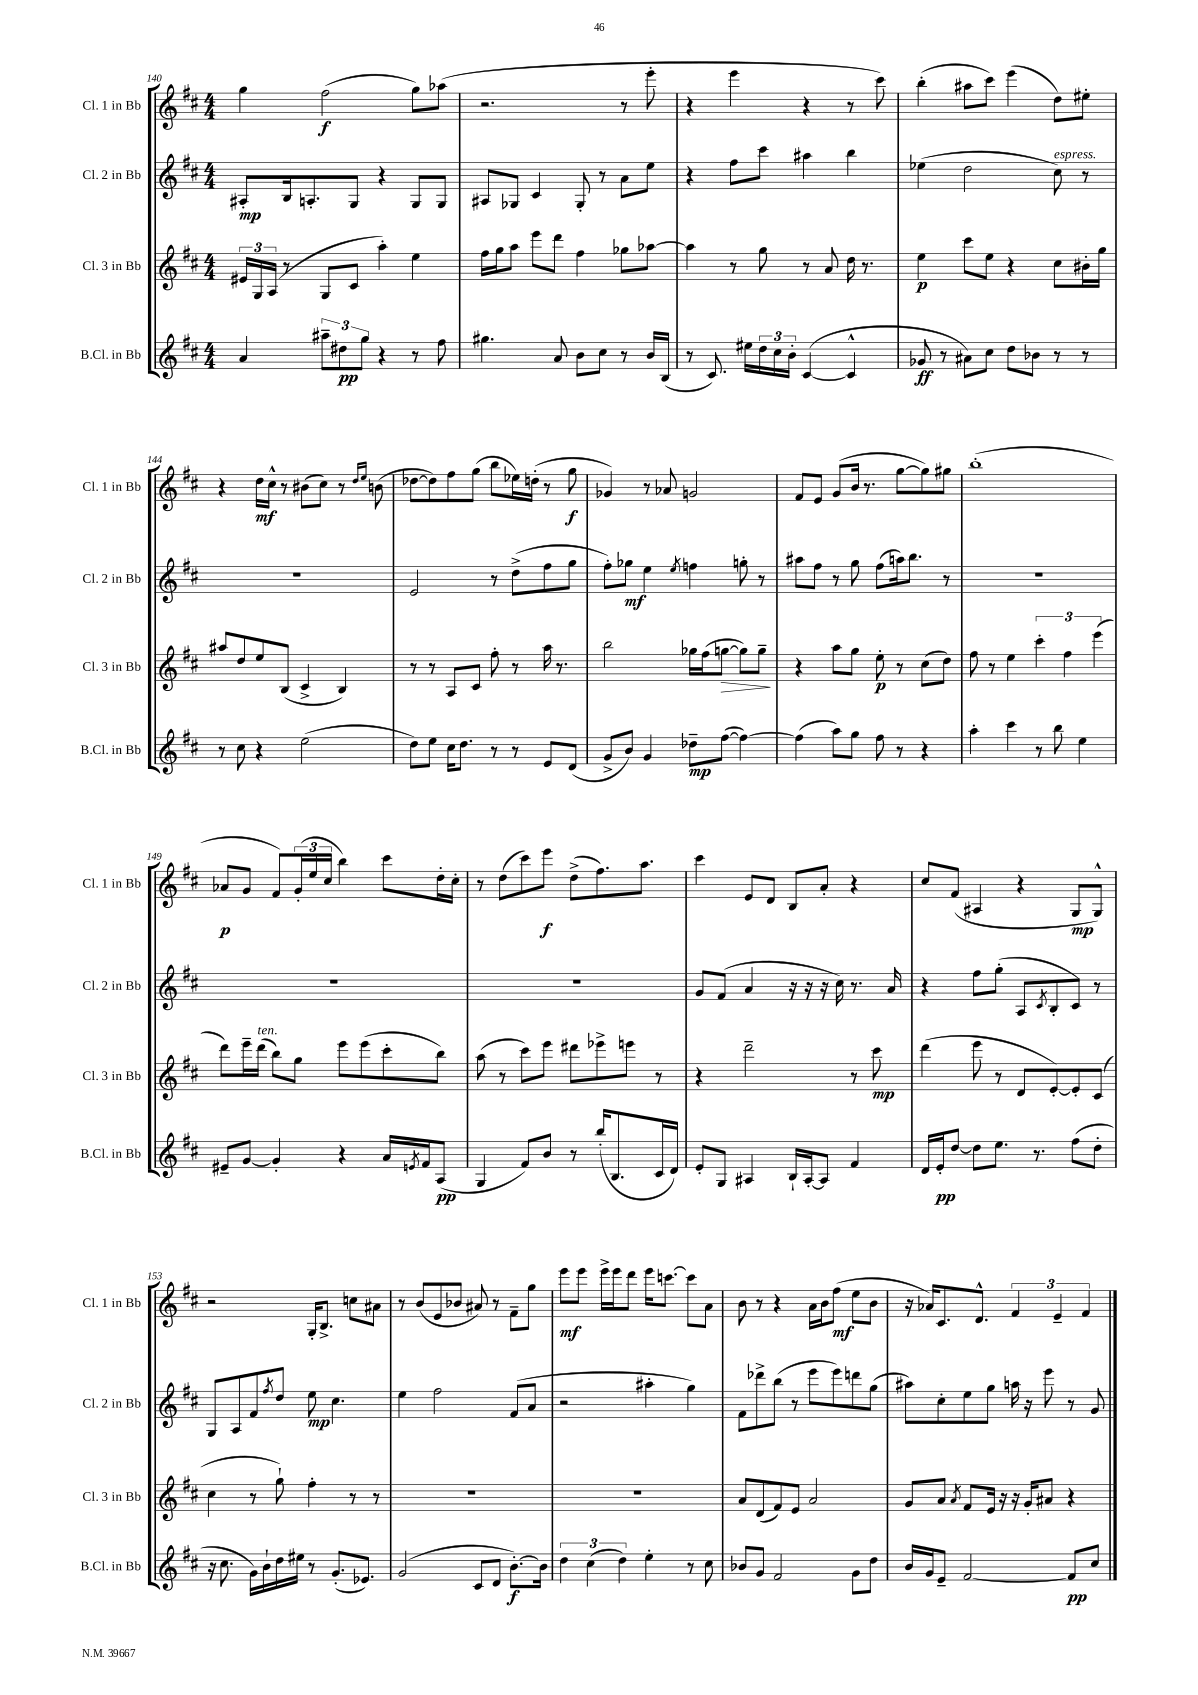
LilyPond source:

<<
\new StaffGroup <<
\new Staff = "s0" \with { instrumentName = "Cl. 1 in Bb" shortInstrumentName = "Cl. 1 in Bb" } {
    \clef treble \key d \major \numericTimeSignature \time 4/4
    g''4 fis''2\f( g''8) aes''8( |
    r2. r8 e'''8-. |
    r4 e'''4 r4 r8 cis'''8) |
    b''4-.( ais''8 cis'''8) e'''4( d''8) eis''8-. |
    r4 d''16\mf cis''16-^ r8 bis'8( cis''8) r8 \grace { d''16 e''16 } b'8( |
    des''8~ des''8) fis''8 g''8( b''8 ees''16) d''16-.( r8 g''8\f |
    ges'4) r8 aes'8 g'2 |
    fis'8 e'8 g'8( b'16 r8. g''8~ g''8) gis''8 |
    b''1-.( |
    aes'8\p g'8 fis'8) \tuplet 3/2 { g'16-.( e''16 cis''16 } b''4) cis'''8 d''16-. cis''16-. |
    r8 d''8( cis'''8) e'''8\f d''8->( fis''8.) a''8. |
    cis'''4 e'8 d'8 b8 a'8-. r4 |
    cis''8 fis'8( ais4 r4 g8\mp g8-^) |
    r2 g16-. b8.-> c''8 ais'8 |
    r8 b'8( e'8 bes'8 ais'8) r8 fis'8-- g''8 |
    e'''8\mf e'''8 e'''16-> e'''16 d'''8 e'''16 c'''8.~ c'''8 a'8 |
    b'8 r8 r4 a'16 b'16 fis''8\mf( e''8 b'8 |
    r16 aes'16) cis'8. d'8.-^ \tuplet 3/2 { fis'4 e'4-- fis'4 } \bar "|." |
}
\new Staff = "s1" \with { instrumentName = "Cl. 2 in Bb" shortInstrumentName = "Cl. 2 in Bb" } {
    \clef treble \key d \major \numericTimeSignature \time 4/4
    ais8-.\mp b16 a8.-. g8 r4 g8 g8 |
    ais8 ges8 cis'4 ges8-. r8 a'8 e''8 |
    r4 fis''8 cis'''8 ais''4 b''4 |
    ees''4( d''2 cis''8^\markup { \italic "espress." }) r8 |
    r1 |
    e'2 r8 d''8->( fis''8 g''8 |
    fis''8-.) ges''8\mf e''4 \acciaccatura { e''8 } f''4 g''8-. r8 |
    ais''8 fis''8 r8 g''8 fis''8( a''16) b''8. r8 |
    R1 |
    R1 |
    R1 |
    g'8 fis'8( a'4 r16 r16 r16 cis''16) r8. a'16 |
    r4 fis''8 g''8-.( a8 \acciaccatura { cis'8 } b8-. cis'8) r8 |
    g8 a8 fis'8 \acciaccatura { fis''8 } d''8 e''8\mp cis''4. |
    e''4 fis''2 fis'8( a'8 |
    r2 ais''4-. g''4) |
    fis'8 des'''8-> b''8( r8 e'''8 e'''8) d'''8 g''8( |
    ais''8) cis''8-. e''8 g''8 a''16 r16 e'''8 r8 g'8 \bar "|." |
}
\new Staff = "s2" \with { instrumentName = "Cl. 3 in Bb" shortInstrumentName = "Cl. 3 in Bb" } {
    \clef treble \key d \major \numericTimeSignature \time 4/4
    \tuplet 3/2 { eis'16 g16 a16( } r8 g8 cis'8 a''4-.) e''4 |
    fis''16 g''16 a''8 e'''8 d'''8 fis''4 ges''8 aes''8~ |
    aes''4 r8 g''8 r8 a'8 d''16 r8. |
    e''4\p cis'''8 e''8 r4 cis''8 bis'16-. g''16 |
    ais''8 d''8 e''8 b8( cis'4-> b4) |
    r8 r8 a8 cis'8 fis''8-. r8 a''16 r8. |
    b''2 ges''16 fis''16( g''8~\> g''8) g''8--\! |
    r4 a''8 g''8 e''8-.\p r8 cis''8( d''8) |
    fis''8 r8 e''4 \tuplet 3/2 { cis'''4-. fis''4 e'''4( } |
    d'''8) e'''16-- d'''16^\markup { \italic "ten." }( b''8) g''8 e'''8 e'''8( cis'''8-. b''8) |
    a''8( r8 cis'''8) e'''8 dis'''8 ees'''8-> e'''8 r8 |
    r4 d'''2-- r8 cis'''8\mp |
    d'''4( e'''8 r8 d'8 e'8~-.) e'8-. cis'8( |
    cis''4 r8 g''8-!) fis''4-. r8 r8 |
    R1 |
    R1 |
    a'8 d'8( fis'8) e'8 a'2 |
    g'8 a'8 \acciaccatura { a'8 } fis'8 e'16 r16 r16 g'16-. ais'8 r4 \bar "|." |
}
\new Staff = "s3" \with { instrumentName = "B.Cl. in Bb" shortInstrumentName = "B.Cl. in Bb" } {
    \clef treble \key d \major \numericTimeSignature \time 4/4
    a'4 \tuplet 3/2 { ais''8-- dis''8\pp g''8 } r4 r8 fis''8 |
    gis''4. a'8 b'8 cis''8 r8 b'16 b16( |
    r8 cis'8.) eis''16 \tuplet 3/2 { d''16 cis''16 b'16-. } cis'4~( cis'4-^ |
    ges'8\ff r8 ais'8) cis''8 d''8 bes'8 r8 r8 |
    r8 cis''8 r4 e''2( |
    d''8) e''8 cis''16 d''8. r8 r8 e'8 d'8( |
    g'8-> b'8) g'4 des''8--\mp fis''8~( fis''4~) |
    fis''4( a''8) g''8 fis''8 r8 r4 |
    a''4-. cis'''4 r8 b''8 e''4 |
    eis'8-- g'8~ g'4-. r4 a'16 \acciaccatura { e'8 } fis'16 a8\pp( |
    g4 fis'8) b'8 r8 b''16-.( b8. cis'16 d'16) |
    e'8-. g8 ais4 b16-! ais16~-. ais8 fis'4 |
    d'16 e'16-.\pp d''8~ d''8 e''8. r8. fis''8( d''8-. |
    r16 cis''8. g'16) b'16-! d''16 eis''16 r8 g'8.-.( ees'8.) |
    g'2( cis'8 d'8 b'8.~-.\f) b'16 |
    \tuplet 3/2 { d''4 cis''4( d''4) } e''4-. r8 cis''8 |
    bes'8 g'8 fis'2 g'8 d''8 |
    b'16 g'16 e'8-- fis'2~ fis'8\pp cis''8 \bar "|." |
}
>>
>>
\layout { \context { \Score currentBarNumber = #140 } }
